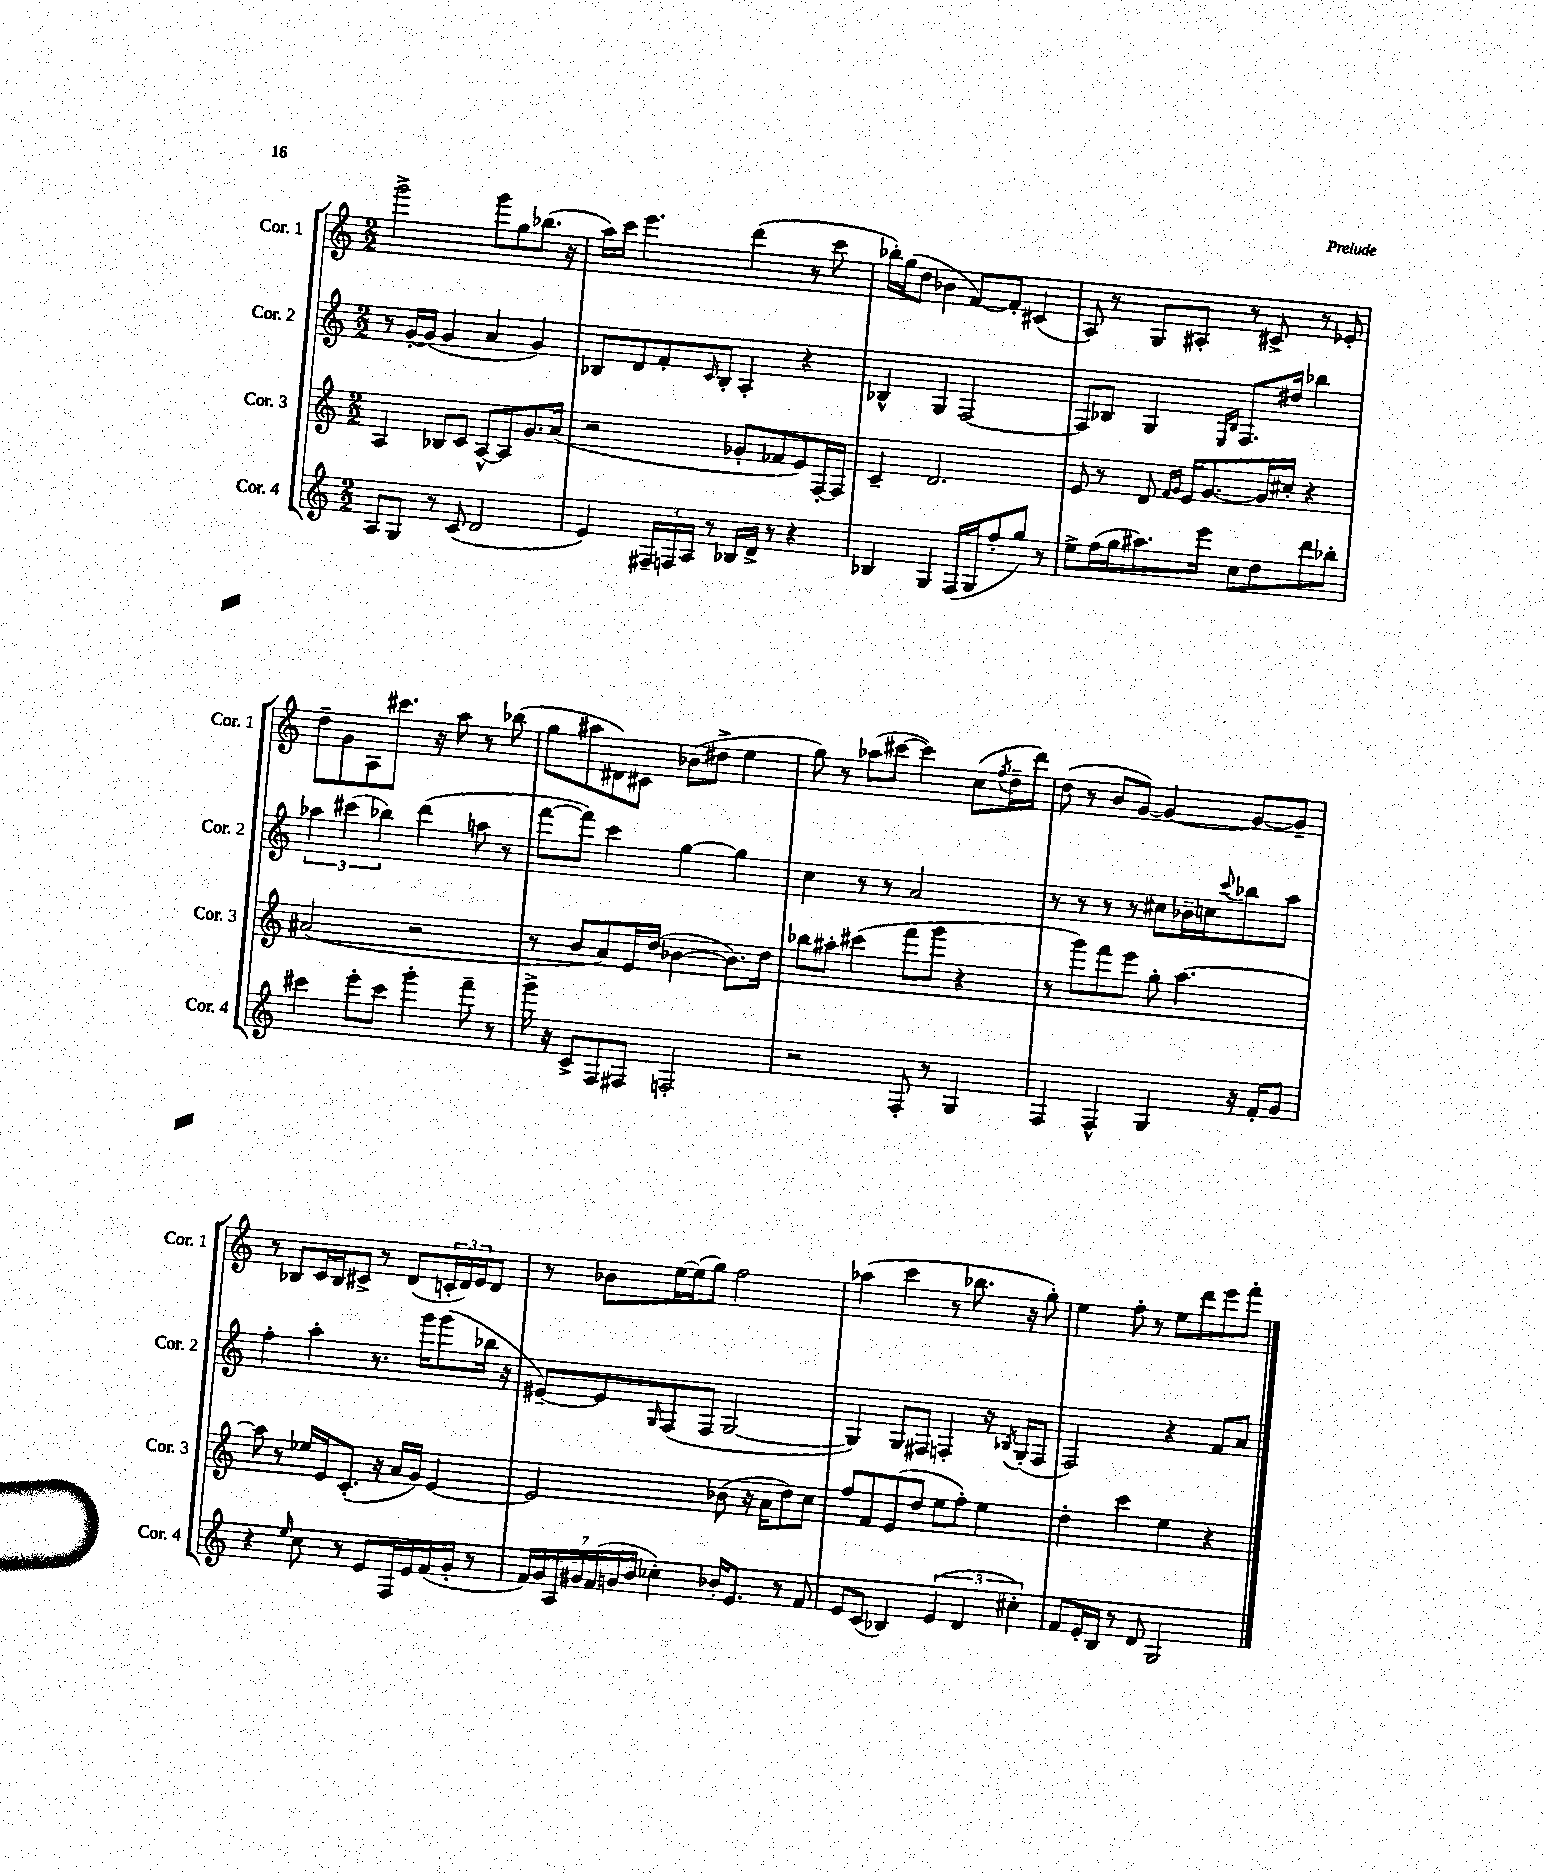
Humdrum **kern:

**kern	**kern	**kern	**kern
*staff4	*staff3	*staff2	*staff1
*clefG2	*clefG2	*clefG2	*clefG2
*k[]	*k[]	*k[]	*k[]
*M2/2	*M2/2	*M2/2	*M2/2
8A/L	4A/	8r	2ggg^\
8G/J	.	[16g'/LL	.
.	.	(16g/]JJ	.
8r	8B-/L	4g/	.
(8c/	8c/J	.	.
2d/	[8A^^/L	4a/	8ggg\L
.	8A/]	.	8gg\
.	8.g/	4g/)	(8.bb-\J
.	(16a/Jk	.	16r
=	=	=	=
4e/)	2r	8B-/L	16aa\LL)
.	.	.	16ccc\JJ
.	.	8d/	4.eee\
24F#~/LL	.	8f'/	.
24F/	.	.	.
24A/JJ	.	.	.
.	.	16qqc/	.
8r	.	8B-'/J	.
16B-/LL	8g-'/L	4A'/	(4ddd\
16d^/JJ	.	.	.
8r	8f-/	.	.
4r	8e/)	4r	8r
.	[16F'/L	.	8ccc\
.	16F/]JJ	.	.
=	=	=	=
4B-/	4c~/	4B-^^/	16bb-'\LL)
.	.	.	(16gg\J
.	.	.	8dd\J
4G/	2.d/	4G/	4b-\
(16F/LL	.	[2F/	[8f/L)
16G/J	.	.	.
8ff'/	.	.	8f'/]J
8gg/J)	.	.	(4c#/
8r	.	.	.
=	=	=	=
8ee^\L	8e/	8F/]L	8A/)
(16ff\L	8r	8B-/J	8r
16gg\J	.	.	.
8.aa#\)	8d/	4G/	8G/L
.	16qqf/LL	.	.
.	16qqg/JJ	.	.
.	16e/LK	.	8A#'/J
16eee\Jk	[8.g/	.	.
.	.	16qqE/LL	.
.	.	16qqB-/JJ	.
8cc\L	.	8.F/L	8r
8dd\	16g/]L	.	8c#^/
.	16cc#'/JJ	16dd#/Jk	.
8ddd\	4r	4bb-\	8r
8bb-'\J	.	.	8e-'/
=	=	=	=
4ccc#\	(2a#/	6aa-\	8dd~\L
.	.	.	8g\
.	.	(6ccc#\	.
8eee'\L	.	.	8A\
.	.	6bb-\)	.
8ccc#\J	.	.	8.ccc#\J
4ggg'\	2r	(4ddd\	.
.	.	.	16r
.	.	.	8aa\
8fff~\	.	8aa\	8r
8r	.	8r	(8bb-\
=	=	=	=
16ggg^\	8r	[8fff\L	8gg\L
16r	.	.	.
8c^/L	8b/L	8fff\]J)	8aa#\
8F/	8a/)	4ccc\	8d#\)
8F#/J	16e/L	.	8c#\J
.	(16dd/JJ	.	.
2F'/	[4b-\	[4gg\	(8b-\L
.	.	.	8dd#^\J
.	8.b-\]L)	4gg\]	4ee\
.	16dd\Jk	.	.
=	=	=	=
2r	8bb-\L	4cc\	8gg\)
.	8aa#'\J	.	8r
.	(4ccc#\	8r	(8aa-\L
.	.	8r	[8ccc#\J
8F'/	8fff\L	2a/	4ccc#\])
8r	8ggg\J	.	.
4G/	4r	.	(8cc\L
.	.	.	8qff/
.	.	.	16dd~\L
.	.	.	16ddd\JJ)
=	=	=	=
4F/	8r	8r	(8dd\
.	8ggg\L)	8r	8r
4F^^/	8fff\	8r	8b/L
.	8eee\J	8r	[8g/J)
4G/	8gg'\	8cc#\L	4g/_
.	[4.aa\	16b-~\L	.
.	.	16cc\J	.
.	.	8qqccc/	.
16r	.	8bb-\	8g/_L
16f'/LK	.	.	.
8g/J	.	8aa\J	8g~/]J
=	=	=	=
4r	8aa\]	4ff'\	8r
.	8r	.	8B-/L
16qqee/	.	.	.
8cc\	16ee-/LL	4aa'\	16c/L
.	16e/J	.	16B-/J
8r	(8.c'/J	.	8c#^/J
8e/L	.	8.r	8r
.	16r	.	.
16F/L	16a/LL	.	(8d/L
16e/	16g/JJ)	16ggg\LK	.
(16f/	[4e/	(8ggg\	24c'/L
.	.	.	24d/)
16g'/JJ	.	.	.
.	.	.	24e/J
8r	.	16bb-\Jk	8d/J
.	.	16r	.
=	=	=	=
28f/LL)	2e/]	[8e#~/L)	8r
28g/	.	.	.
28A/	.	.	.
28g#/	.	.	.
.	.	8e#/]	8b-\L
(28f/	.	.	.
28g/	.	.	.
28b/JJ	.	.	.
.	.	16qqG/	.
4cc-'\)	.	(8F/	[16ee\L
.	.	.	(16ee\]J
.	.	8F/J	8gg\J)
16b-'/LK	(8b-\	[2G/	2ff\
8.e/J	.	.	.
.	16r	.	.
.	16a\LK	.	.
8r	8dd\)	.	.
8f/	8cc\J	.	.
=	=	=	=
8e/L	8ff/L	4G/])	(4aa-\
(8c/J	8f/	.	.
4B-/)	(8e/	8G/L	4ccc\
.	8dd/J	8F#/J	.
(6e/	8ee\L	4F'/	8r
.	8ff'\J)	.	8.bb-\
6d/	.	.	.
.	4ee\	16r	.
.	.	8qB-/	.
.	.	(16G'/LK	16r
6cc#'\)	.	.	.
.	.	8F/J	8gg'\)
=	=	=	=
8f/L	4dd'\	2F/)	4ee\
16e'/L	.	.	.
16B/JJ	.	.	.
8r	4ccc\	.	8ff'\
8d/	.	.	8r
2G/	4ee\	4r	8ee\L
.	.	.	8ddd\
.	4r	8f/L	8eee\
.	.	8a/J	8fff'\J
==	==	==	==
*-	*-	*-	*-
